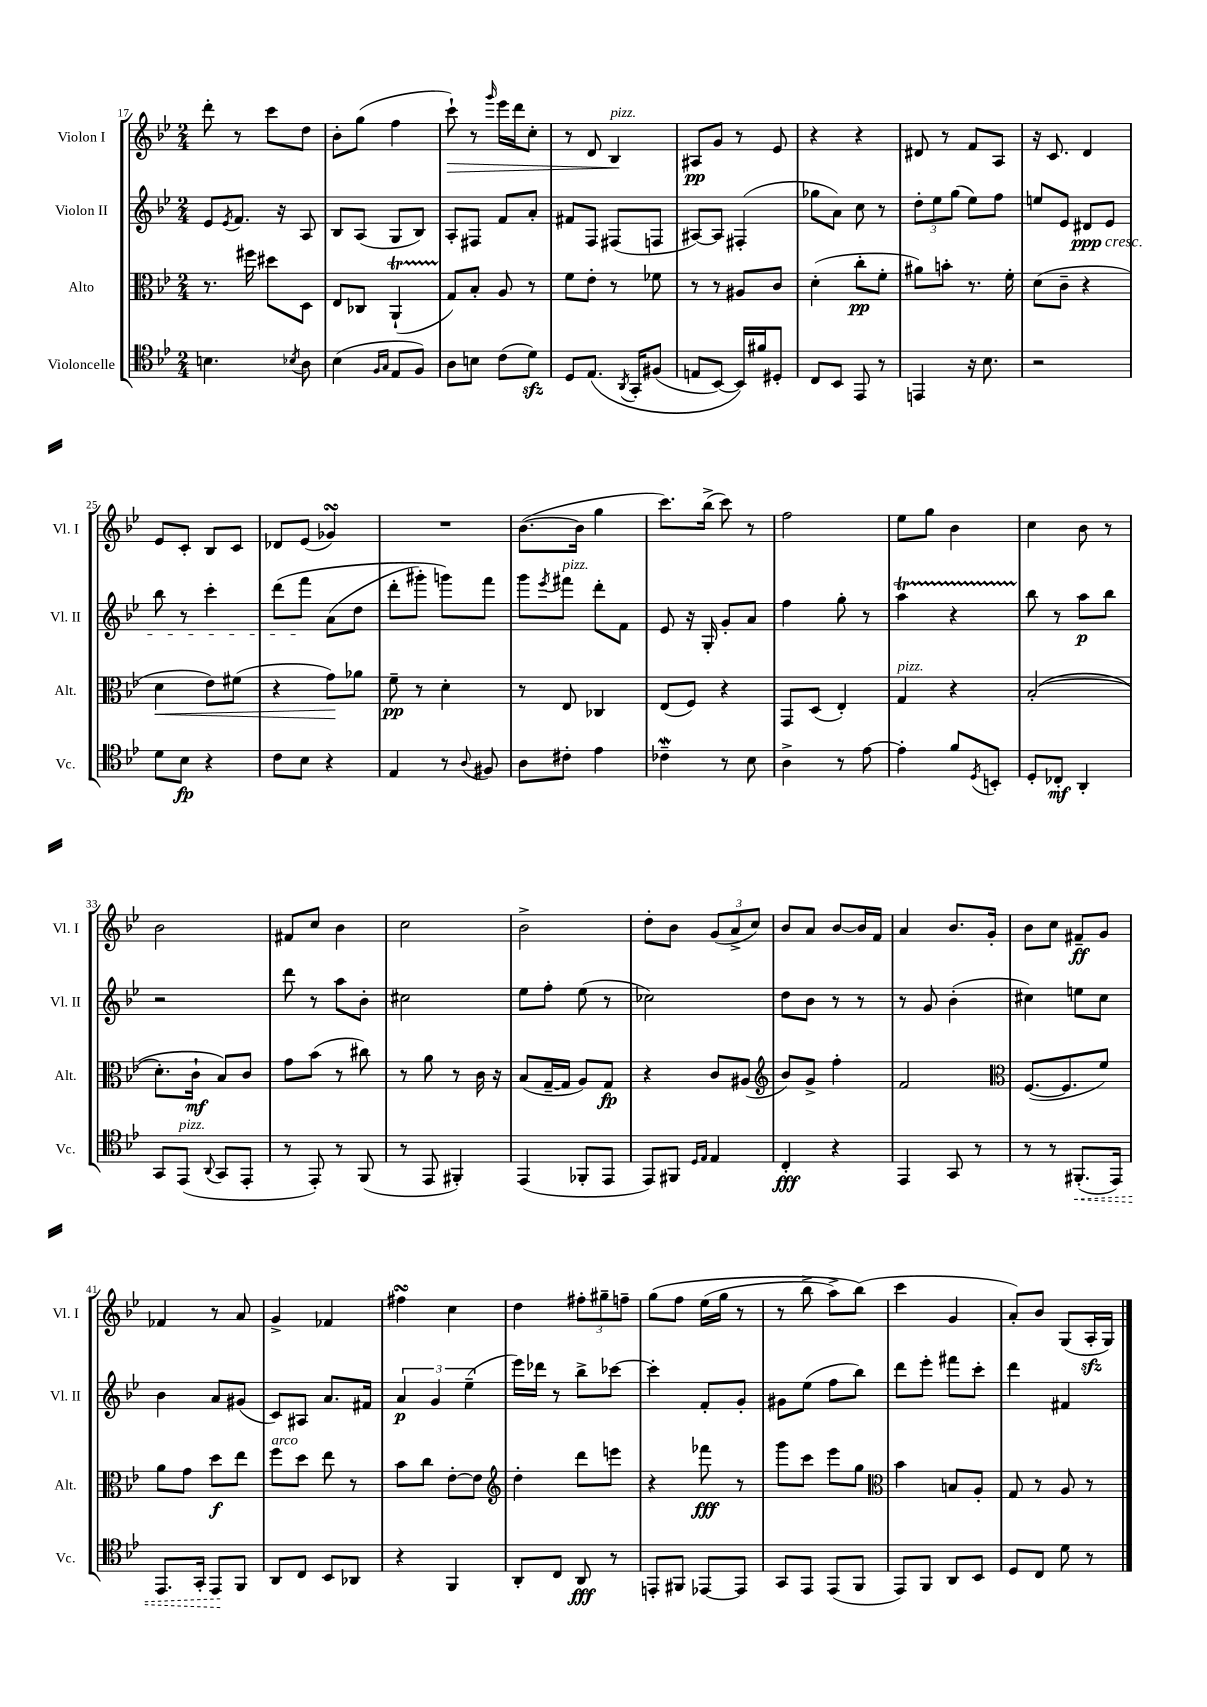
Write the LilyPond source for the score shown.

<<
\new StaffGroup <<
\new Staff = "s0" \with { instrumentName = "Violon I" shortInstrumentName = "Vl. I" } {
    \clef treble \key bes \major \numericTimeSignature \time 2/4
    d'''8-. r8 c'''8 d''8 |
    bes'8-. g''8( f''4 |
    c'''8-!\>) r8 \grace { g'''16 } ees'''16 d'''16 c''8-. |
    r8 d'8 bes4\!^\markup { \italic "pizz." } |
    ais8\pp g'8 r8 ees'8 |
    r4 r4 |
    dis'8 r8 f'8 a8 |
    r16 c'8. d'4 |
    ees'8 c'8-. bes8 c'8 |
    des'8 ees'8( ges'4\turn) |
    R2 |
    bes'8.~( bes'16 g''4 |
    c'''8.) bes''16->( c'''8) r8 |
    f''2 |
    ees''8 g''8 bes'4 |
    c''4 bes'8 r8 |
    bes'2 |
    fis'8 c''8 bes'4 |
    c''2 |
    bes'2-> |
    d''8-. bes'8 \tuplet 3/2 { g'8( a'8-> c''8) } |
    bes'8 a'8 bes'8~ bes'16 f'16 |
    a'4 bes'8. g'16-. |
    bes'8 c''8 fis'8--\ff g'8 |
    fes'4 r8 a'8 |
    g'4-> fes'4 |
    fis''4\turn c''4 |
    d''4 \tuplet 3/2 { fis''8-. gis''8-- f''8-- } |
    g''8\( f''8 ees''16( g''16 r8 |
    r8 bes''8-> a''8->) bes''8(\) |
    c'''4 g'4 |
    a'8-.) bes'8 g8( a16-.\sfz g16) \bar "|." |
}
\new Staff = "s1" \with { instrumentName = "Violon II" shortInstrumentName = "Vl. II" } {
    \clef treble \key bes \major \numericTimeSignature \time 2/4
    ees'8 \acciaccatura { ees'8 } f'8. r16 a8 |
    bes8 a8( g8 bes8) |
    a8-. fis8 f'8 a'8-. |
    fis'8 f8 fis8( f8 |
    ais8~) ais8 fis4-.( |
    ges''8 a'8) c''8 r8 |
    \tuplet 3/2 { d''8-. ees''8 g''8( } ees''8) f''8 |
    e''8 ees'8 dis'8\ppp\cresc ees'8 |
    bes''8 r8 c'''4-. |
    d'''8\( f'''8\! a'8( d''8 |
    d'''8-. gis'''8-.) g'''8\) f'''8 |
    g'''8 \acciaccatura { ees'''8 } fis'''8^\markup { \italic "pizz." } d'''8-. f'8 |
    ees'8 r16 g16-. g'8-. a'8 |
    f''4 g''8-. r8 |
    a''4\startTrillSpan r4 |
    bes''8\stopTrillSpan r8 a''8\p bes''8 |
    r2 |
    d'''8 r8 a''8 bes'8-. |
    cis''2 |
    ees''8 f''8-. ees''8( r8 |
    ces''2) |
    d''8 bes'8 r8 r8 |
    r8 g'8 bes'4-.( |
    cis''4) e''8 cis''8 |
    bes'4 a'8 gis'8( |
    c'8) ais8 a'8. fis'16 |
    \tuplet 3/2 { a'4\p g'4 ees''4--( } |
    ees'''16) des'''16 r8 bes''8-> ces'''8~ |
    ces'''4-. f'8-. g'8-. |
    gis'8 ees''8( f''8 bes''8) |
    d'''8 ees'''8-. fis'''8 c'''8-. |
    d'''4 fis'4 \bar "|." |
}
\new Staff = "s2" \with { instrumentName = "Alto" shortInstrumentName = "Alt." } {
    \clef alto \key bes \major \numericTimeSignature \time 2/4
    r8. fis''16 dis''8 d8 |
    ees8 ces8 a,4-!\startTrillSpan( |
    g8\stopTrillSpan) bes8-. a8 r8 |
    f'8 ees'8-. r8 fes'8 |
    r8 r8 ais8 c'8 |
    d'4-.( c''8-.\pp f'8-. |
    ais'8) b'8-. r8. f'16-. |
    d'8( c'8-- r4 |
    d'4\< ees'8) fis'8( |
    r4 g'8\!) aes'8 |
    f'8--\pp r8 d'4-. |
    r8 ees8 ces4 |
    ees8( f8) r4 |
    g,8 d8( ees4-.) |
    g4^\markup { \italic "pizz." } r4 |
    bes2-.(\( |
    d'8.-.) c'16-!\mf bes8\) c'8 |
    g'8 bes'8( r8 cis''8) |
    r8 a'8 r8 c'16 r16 |
    bes8( g16~-- g16 a8) g8\fp |
    r4 c'8 ais8( |
    \clef treble bes'8) g'8-> f''4-. |
    f'2 |
    \clef alto f8.~( f8. f'8) |
    a'8 g'8 d''8\f ees''8 |
    f''8^\markup { \italic "arco" } d''8 ees''8 r8 |
    bes'8 c''8 ees'8~-. ees'8 |
    \clef treble d''4-. d'''8 e'''8 |
    r4 fes'''8\fff r8 |
    g'''8 c'''8 ees'''8 g''8 |
    \clef alto bes'4 b8 a8-. |
    g8 r8 a8 r8 \bar "|." |
}
\new Staff = "s3" \with { instrumentName = "Violoncelle" shortInstrumentName = "Vc." } {
    \clef tenor \key bes \major \numericTimeSignature \time 2/4
    b4. \acciaccatura { bes8 } a8 |
    bes4( \grace { f16 g16 } ees8 f8) |
    a8 b8 c'8( d'8\sfz) |
    d8 ees8.\( \acciaccatura { a,8 } g,16-. fis8( |
    e8 bes,8~) bes,16\) fis'16 dis8-. |
    c8 bes,8 ees,8 r8 |
    e,4 r16 bes8. |
    r2 |
    d'8 bes8\fp r4 |
    c'8 bes8 r4 |
    ees4 r8 \appoggiatura { a8 } fis8 |
    a8 cis'8-. ees'4 |
    ces'4--\mordent r8 bes8 |
    a4-> r8 ees'8~ |
    ees'4-. f'8 \acciaccatura { d8 } b,8-. |
    d8-. ces8-.\mf a,4-. |
    g,8 ees,8^\markup { \italic "pizz." }( \appoggiatura { a,8 } g,8 ees,8-. |
    r8 ees,8-.) r8 f,8( |
    r8 ees,8 fis,4-.) |
    ees,4( fes,8-. ees,8 |
    ees,8) fis,8 \grace { d16 ees16 } ees4 |
    c4-.\fff r4 |
    ees,4 g,8 r8 |
    r8 r8 \once \override Hairpin.style = #'dashed-line fis,8.-.\<( ees,16) |
    ees,8. g,16-. ees,8\! f,8 |
    a,8 c8 bes,8 aes,8 |
    r4 f,4 |
    a,8-. c8 a,8\fff r8 |
    e,8-. fis,8 ees,8~ ees,8 |
    g,8 ees,8 ees,8( f,8 |
    ees,8) f,8 a,8 bes,8 |
    d8 c8 d'8 r8 \bar "|." |
}
>>
>>
\layout { \context { \Score currentBarNumber = #17 } }
